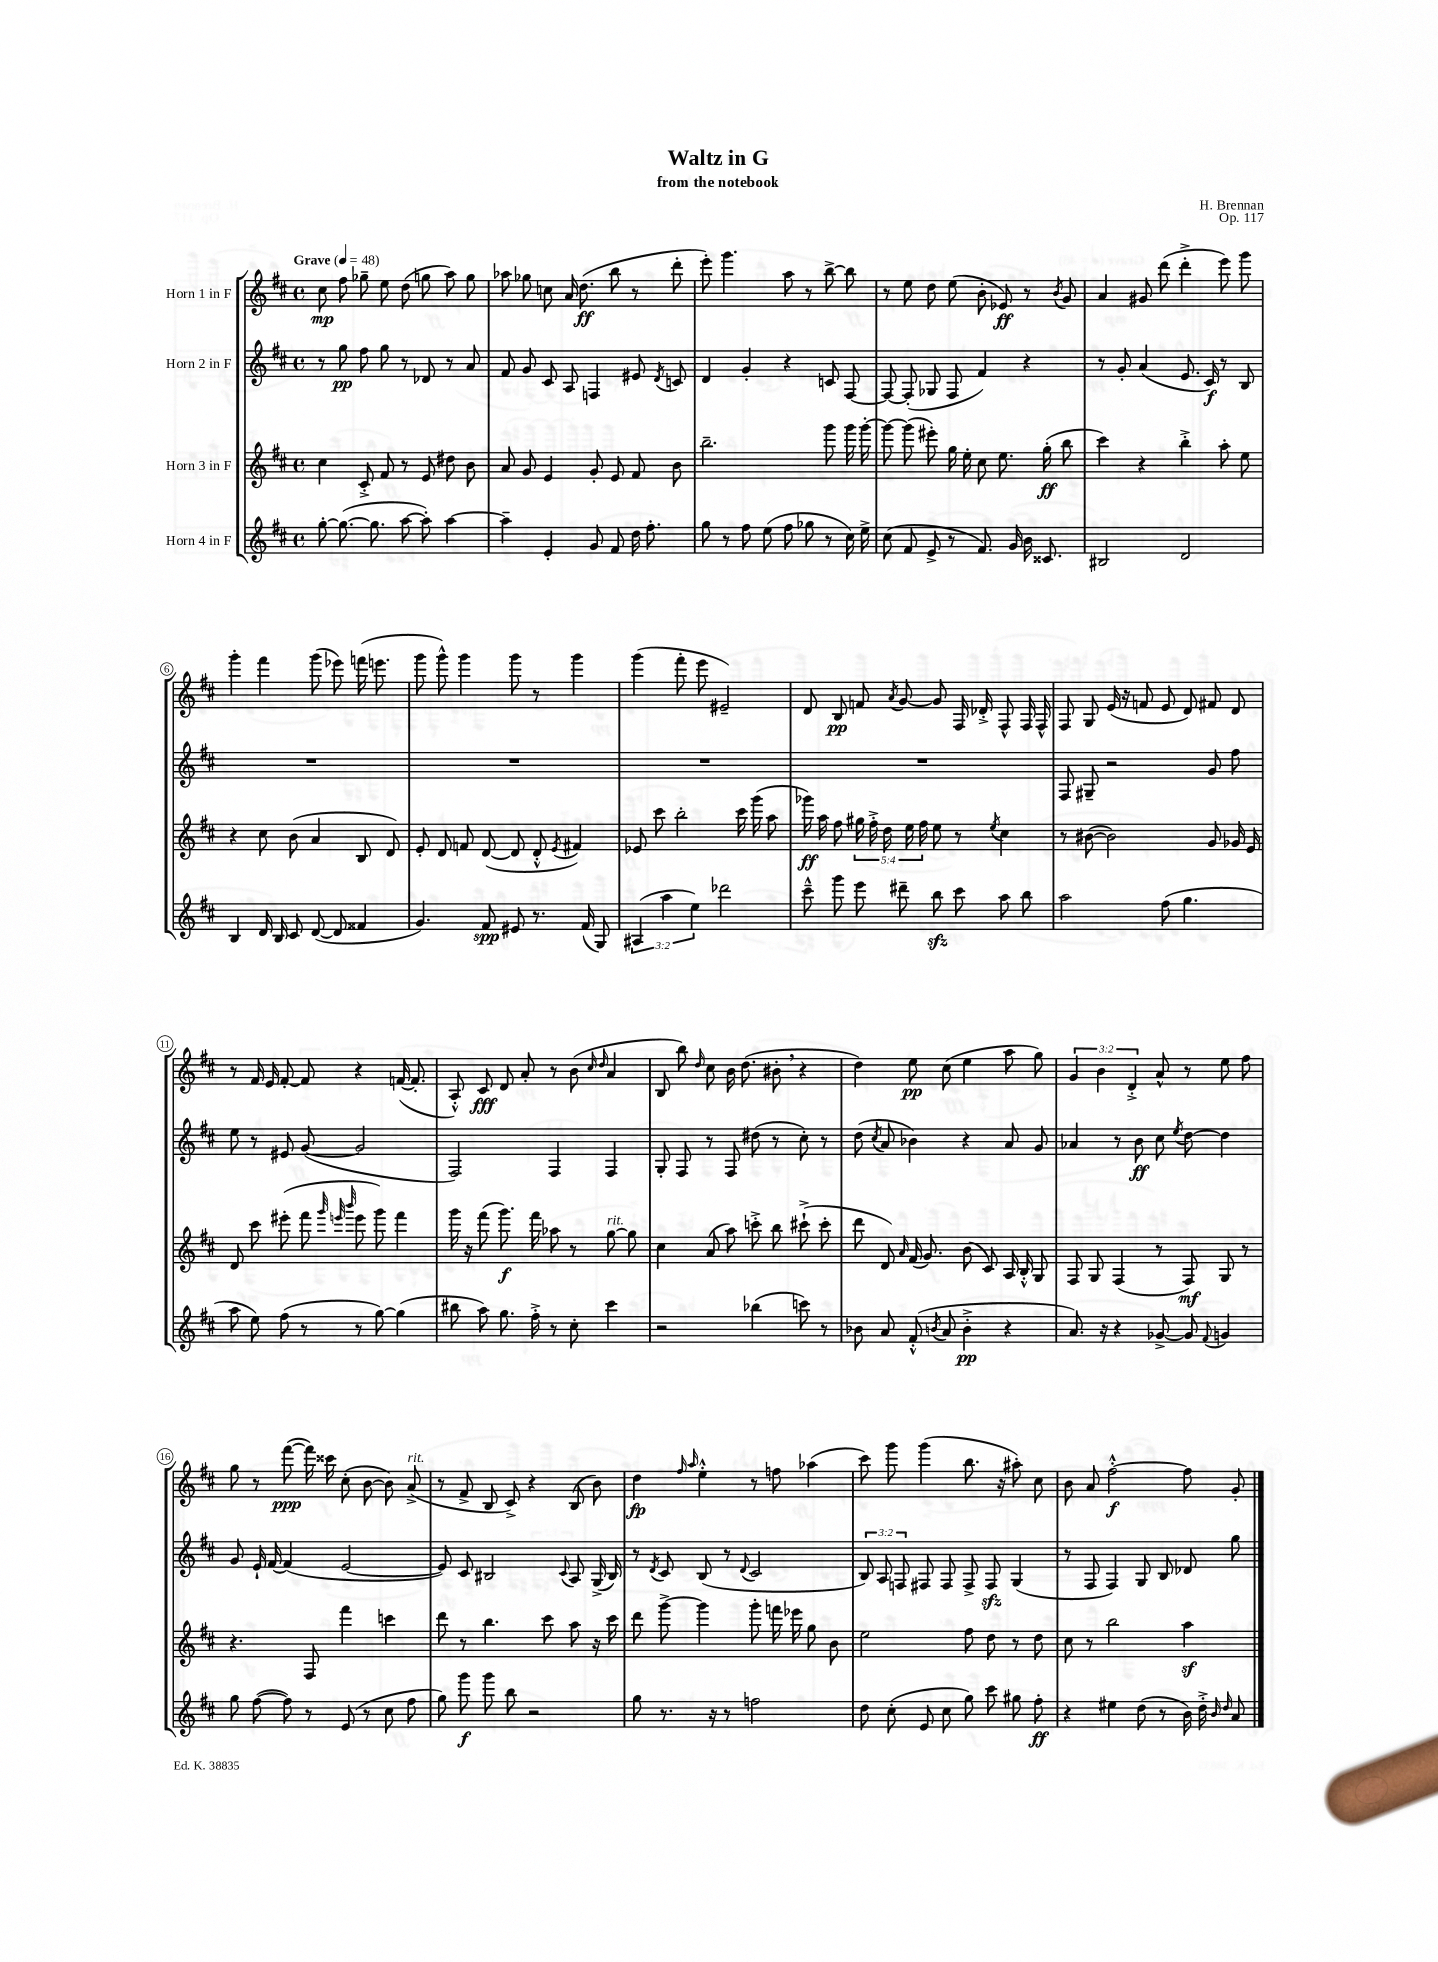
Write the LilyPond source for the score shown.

\header { title = "Waltz in G" composer = "H. Brennan" subtitle = "from the notebook" opus = "Op. 117" }
<<
\new StaffGroup <<
\new Staff = "s0" \with { instrumentName = "Horn 1 in F" } {
    \clef treble \key d \major \defaultTimeSignature \time 4/4 \override Staff.TupletNumber.text = #tuplet-number::calc-fraction-text \tempo "Grave" 4 = 48
    \autoBeamOff cis''8\mp fis''8 ges''8-- e''8 d''8( g''8 a''8) g''8 |
    aes''8 ges''8 c''8 a'16 d''8.\ff( b''8 r8 d'''8-. |
    e'''8-.) g'''4. a''8 r8 b''8~-> b''8 |
    r8 e''8 d''8 e''8( b'8-. ees'8\ff) r8 \acciaccatura { b'8 } g'8 |
    a'4 gis'8 d'''8( d'''4-.-> e'''8) g'''8 |
    g'''4-. fis'''4 g'''8( ees'''8) f'''16( e'''8. |
    g'''8 g'''8-^) g'''4 g'''8 r8 g'''4 |
    g'''4( fis'''8-. e'''8 eis'2--) |
    d'8 b8\pp f'8 \acciaccatura { a'8 } g'8~ g'8 fis16 des'16-.-> fis8-^ fis16 fis16-^ |
    fis8 g8 e'16( r16 f'8 e'8 d'8) fis'8 d'8 |
    r8 fis'16 e'16 fis'8~-. fis'8 r4 f'16~( f'8.-. |
    a8-.-^) cis'8\fff d'8 a'8-. r8 b'8( \grace { cis''16 d''16 } a'4 |
    b8 b''8) \grace { d''16 } cis''8 b'16 d''8.( bis'8-. \breathe r4 |
    d''4) e''8\pp cis''8( e''4 a''8 g''8) |
    \tuplet 3/2 { g'4 b'4 d'4-.-> } a'8-^ r8 e''8 fis''8 |
    g''8 r8 fis'''8~\ppp( fis'''16) cisis'''16 cis''8-.( b'8~ b'8) a'8->^\markup { \italic "rit." }( |
    r8 fis'8-> b8 cis'8->) r4 b8( b'8) |
    d''4\fp \grace { fis''16 a''16 } e''4-.-^ r8 f''8 aes''4( |
    cis'''8) g'''8 g'''4( b''8. r16 ais''8-.) cis''8 |
    b'8 a'8 fis''2~-.-^\f fis''8 g'8-. \bar "|." |
}
\new Staff = "s1" \with { instrumentName = "Horn 2 in F" } {
    \clef treble \key d \major \defaultTimeSignature \time 4/4 \override Staff.TupletNumber.text = #tuplet-number::calc-fraction-text
    \autoBeamOff r8 g''8\pp fis''8 g''8 r8 des'8 r8 a'8 |
    fis'8 g'8 cis'8 a8 f4 eis'8 \acciaccatura { d'8 } c'8 |
    d'4 g'4-. r4 c'8 fis8~ |
    fis8~ fis8-.( ges8 fis8 fis'4) r4 |
    r8 g'8-. a'4( e'8. cis'16\f) r8 b8 |
    R1 |
    R1 |
    R1 |
    R1 |
    fis8 gis8-- r2 g'8 fis''8 |
    e''8 r8 eis'8 g'8~( g'2 |
    fis2) fis4 fis4 |
    g8-. fis8 r8 fis8 dis''8( r8 cis''8-.) r8 |
    d''8( \acciaccatura { cis''8 } a'8 bes'4) r4 a'8 g'8 |
    aes'4 r8 b'8\ff cis''8 \acciaccatura { e''8 } d''8~ d''4 |
    g'8 e'16-! fis'16~ fis'4( e'2~ |
    e'8) cis'8 bis2 \appoggiatura { cis'8 } a8 g16->( bis16) |
    r8 \acciaccatura { d'8 } cis'8 b8( r8 \appoggiatura { d'8 } cis'2 |
    \tuplet 3/2 { b8) a8 f8 } fis8 fis8 fis8-> fis8\sfz g4( |
    r8 fis8 fis4) g8 b8 des'8 g''8 \bar "|." |
}
\new Staff = "s2" \with { instrumentName = "Horn 3 in F" } {
    \clef treble \key d \major \defaultTimeSignature \time 4/4 \override Staff.TupletNumber.text = #tuplet-number::calc-fraction-text
    \autoBeamOff cis''4 cis'8-.-> fis'8 r8 e'8 dis''8 b'8 |
    a'8 g'8 e'4 g'8-. e'8 fis'8 b'8 |
    b''2.-- g'''8 g'''16 g'''16~-. |
    g'''8~ g'''8( eis'''8-.) g''16 e''16-. cis''8 e''8. g''16-.\ff( b''8 |
    cis'''4) r4 b''4-.-> a''8-. e''8 |
    r4 cis''8 b'8( a'4 b8 d'8) |
    e'8-. d'8 f'8 d'8~( d'8 d'8-.-^ \acciaccatura { e'8 } fis'4) |
    ees'8 cis'''8 b''2-. cis'''16 g'''16( a''8 |
    ges'''16\ff) a''16 fis''8 \tuplet 5/4 { gis''16 fis''16-.-> d''16 e''16 fis''16 } e''8 r8 \acciaccatura { e''8 } cis''4 |
    r8 bis'8~( bis'2) g'8 ges'16 e'16 |
    d'8 cis'''8 eis'''8-.( fis'''8 \grace { g'''32 e'''32 b'''32 } e'''8 g'''8) fis'''4 |
    g'''16 r16 fis'''8( g'''8.\f) fis'''16 aes''8 r8 g''8~^\markup { \italic "rit." } g''8 |
    cis''4 a'8( a''8) c'''8-.-> b''8 cis'''8-!->( cis'''8-. |
    d'''8 d'8) \grace { a'16 } fis'16( g'8.) b'8( cis'8) a16 b16-.-^ g8 |
    fis8 g8 fis4( r8 fis8\mf) g8 r8 |
    r4. fis8 fis'''4 c'''4 |
    d'''8 r8 b''4. cis'''8 a''8 r16 cis'''16 |
    d'''8 g'''8~-> g'''4 g'''8-. f'''16 ees'''16 g''8 b'8 |
    e''2 fis''8 d''8 r8 d''8 |
    cis''8 r8 b''2 a''4\sf \bar "|." |
}
\new Staff = "s3" \with { instrumentName = "Horn 4 in F" } {
    \clef treble \key d \major \defaultTimeSignature \time 4/4 \override Staff.TupletNumber.text = #tuplet-number::calc-fraction-text
    \autoBeamOff g''8~-. g''8.~( g''8. a''8~ a''8-.) a''4~ |
    a''4-- e'4-. g'8 fis'8 d''16 fis''8.-. |
    g''8 r8 fis''8 e''8( fis''8 ges''8 r8 cis''16) e''16-> |
    cis''8( fis'8 e'8-> r8 fis'8.) g'16 b'16 cisis'8. |
    bis2 d'2 |
    b4 d'16 b16 cis'8 d'8~( d'8 fisis'4 |
    g'4.) fis'8\spp eis'8 r8. fis'16( g8) |
    \tuplet 3/2 { ais4( a''4 e''4) } des'''2 |
    cis'''8---^ g'''8 e'''8 dis'''8-- b''8\sfz cis'''8 a''8 b''8 |
    a''2 fis''8( g''4. |
    a''8 e''8) fis''8( r8 r8 g''8~) g''4( |
    bis''8 a''8) g''8. fis''16-.-> r8 cis''8-. cis'''4 |
    r2 bes''4( c'''8) r8 |
    bes'8 a'8 fis'8-.-^( \acciaccatura { b'8 } a'8 b'4-.->\pp r4 |
    a'8.) r16 r4 ges'8~-> ges'8 \appoggiatura { fis'8 } g'4 |
    g''8 fis''8~( fis''8) r8 e'8( r8 cis''8 fis''8 |
    g''8) g'''8\f g'''8 b''8 r2 |
    g''8 r8. r16 r8 f''2 |
    d''8 cis''8-.( e'8 cis''8 g''8) cis'''8 gis''8 fis''8-.\ff |
    r4 eis''4 d''8( r8 b'16) d''16-.-> \grace { b'16 d''16 } a'8 \bar "|." |
}
>>
>>
\layout { \context { \Score \override BarNumber.stencil = #(make-stencil-circler 0.1 0.3 ly:text-interface::print) } }
